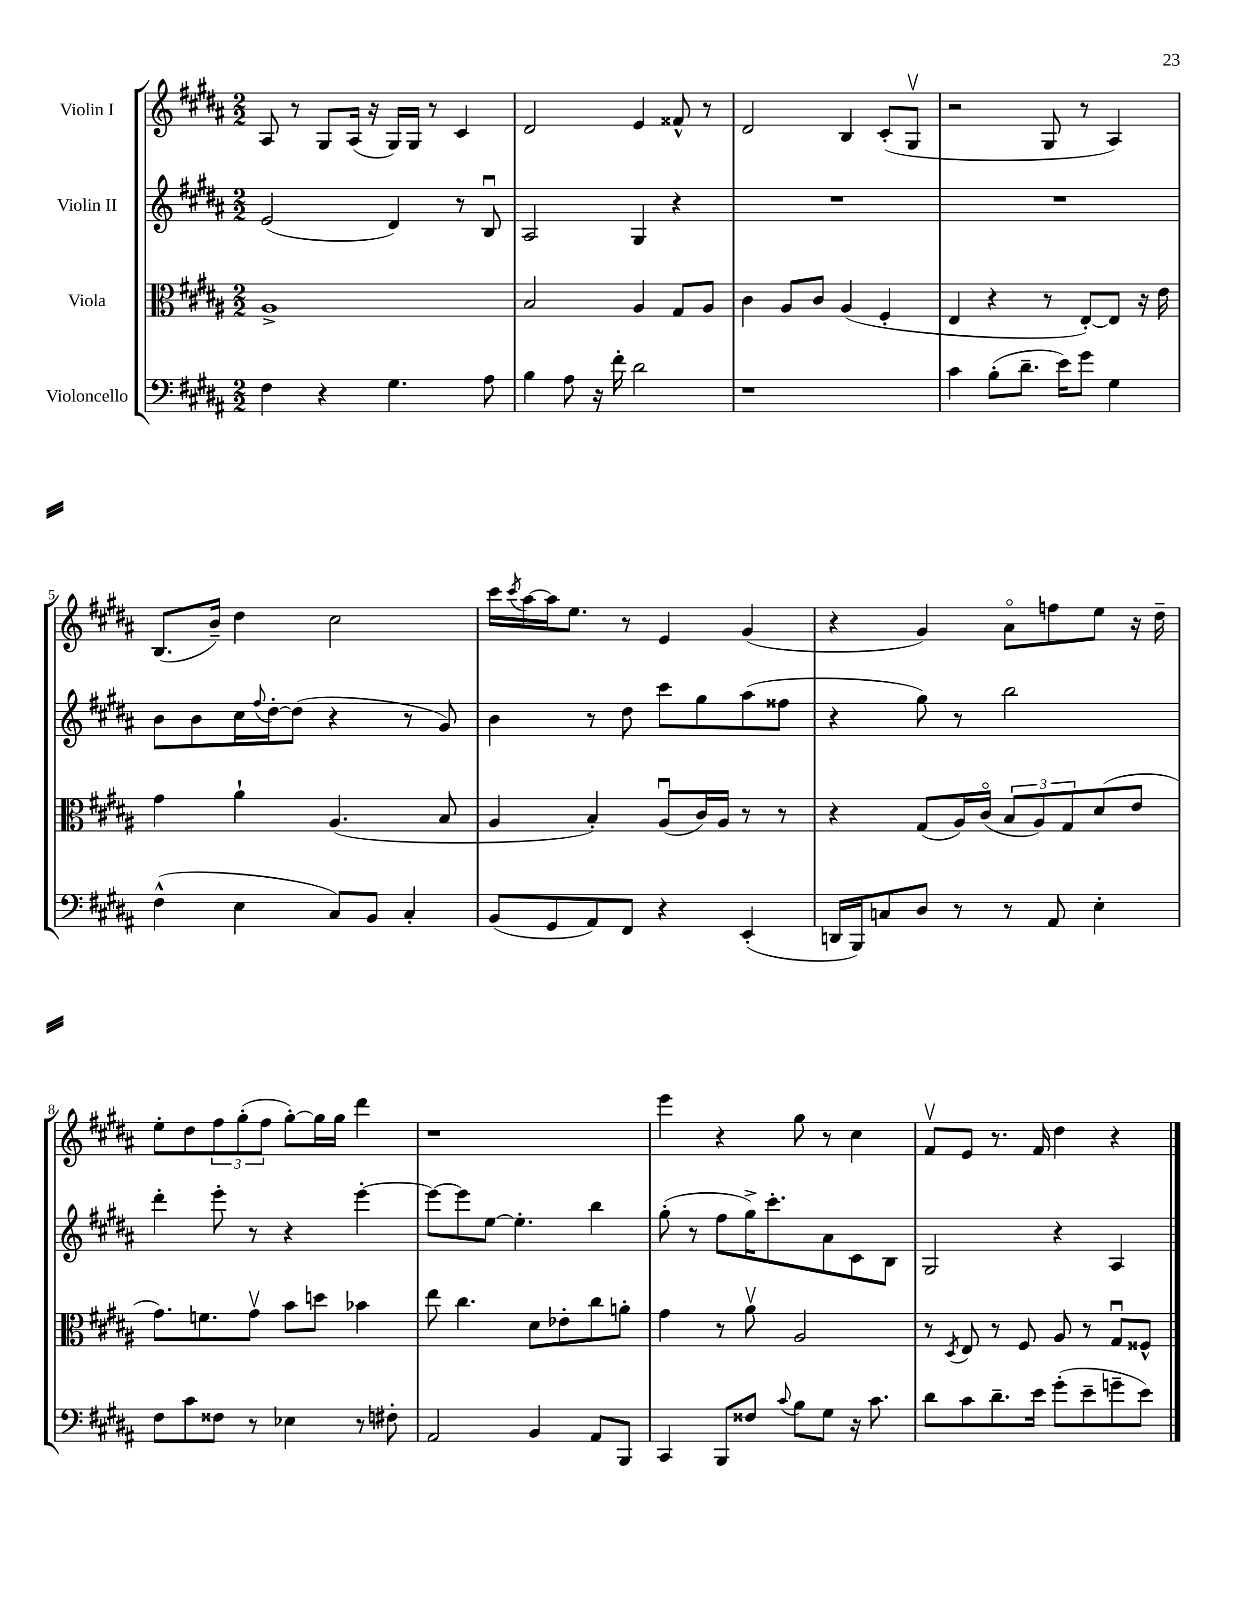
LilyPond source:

<<
\new StaffGroup <<
\new Staff = "s0" \with { instrumentName = "Violin I" } {
    \clef treble \key b \major \numericTimeSignature \time 2/2
    ais8 r8 gis8 ais16( r16 gis16) gis16 r8 cis'4 |
    dis'2 e'4 fisis'8-^ r8 |
    dis'2 b4 cis'8-.( gis8\upbow |
    r2 gis8 r8 ais4) |
    b8.( b'16--) dis''4 cis''2 |
    cis'''16 \acciaccatura { cis'''8 } ais''16~ ais''16 e''8. r8 e'4 gis'4( |
    r4 gis'4) ais'8\flageolet f''8 e''8 r16 dis''16-- |
    e''8-. dis''8 \tuplet 3/2 { fis''8 gis''8-.( fis''8 } gis''8~-.) gis''16 gis''16 dis'''4 |
    r1 |
    e'''4 r4 gis''8 r8 cis''4 |
    fis'8\upbow e'8 r8. fis'16 dis''4 r4 \bar "|." |
}
\new Staff = "s1" \with { instrumentName = "Violin II" } {
    \clef treble \key b \major \numericTimeSignature \time 2/2
    e'2( dis'4) r8 b8\downbow |
    ais2 gis4 r4 |
    R1 |
    R1 |
    b'8 b'8 cis''16 \appoggiatura { fis''8 } dis''16~-. dis''8( r4 r8 gis'8) |
    b'4 r8 dis''8 cis'''8 gis''8 ais''8( fisis''8 |
    r4 gis''8) r8 b''2 |
    dis'''4-. e'''8-. r8 r4 e'''4~-. |
    e'''8~ e'''8 e''8~ e''4.-. b''4 |
    gis''8-.( r8 fis''8 gis''16->) cis'''8.-. ais'8 cis'8 b8 |
    gis2 r4 ais4 \bar "|." |
}
\new Staff = "s2" \with { instrumentName = "Viola" } {
    \clef alto \key b \major \numericTimeSignature \time 2/2
    ais1-> |
    b2 ais4 gis8 ais8 |
    cis'4 ais8 cis'8 ais4( fis4-. |
    e4 r4 r8 e8~-.) e8 r16 e'16 |
    gis'4 ais'4-! ais4.( b8 |
    ais4 b4-.) ais8\downbow( cis'16) ais16 r8 r8 |
    r4 gis8( ais16) cis'16\flageolet( \tuplet 3/2 { b8 ais8) gis8 } dis'8( e'8 |
    gis'8.) f'8. gis'8\upbow b'8 d''8 bes'4 |
    e''8 cis''4. dis'8 ees'8-. cis''8 a'8-. |
    gis'4 r8 ais'8\upbow ais2 |
    r8 \acciaccatura { dis8 } e8 r8 fis8 ais8 r8 gis8\downbow fisis8-^ \bar "|." |
}
\new Staff = "s3" \with { instrumentName = "Violoncello" } {
    \clef bass \key b \major \numericTimeSignature \time 2/2
    fis4 r4 gis4. ais8 |
    b4 ais8 r16 fis'16-. dis'2 |
    r1 |
    cis'4 b8-.( dis'8.-- e'16) gis'8 gis4 |
    fis4-^( e4 cis8) b,8 cis4-. |
    b,8( gis,8 ais,8) fis,8 r4 e,4-.( |
    d,16 b,,16) c8 dis8 r8 r8 ais,8 e4-. |
    fis8 cis'8 fisis8 r8 ees4 r8 fis8-. |
    ais,2 b,4 ais,8 b,,8 |
    cis,4 b,,8 fisis8 \appoggiatura { cis'8 } b8 gis8 r16 cis'8. |
    dis'8 cis'8 dis'8.-- e'16 gis'8-.( e'8-- g'8-- e'8) \bar "|." |
}
>>
>>
